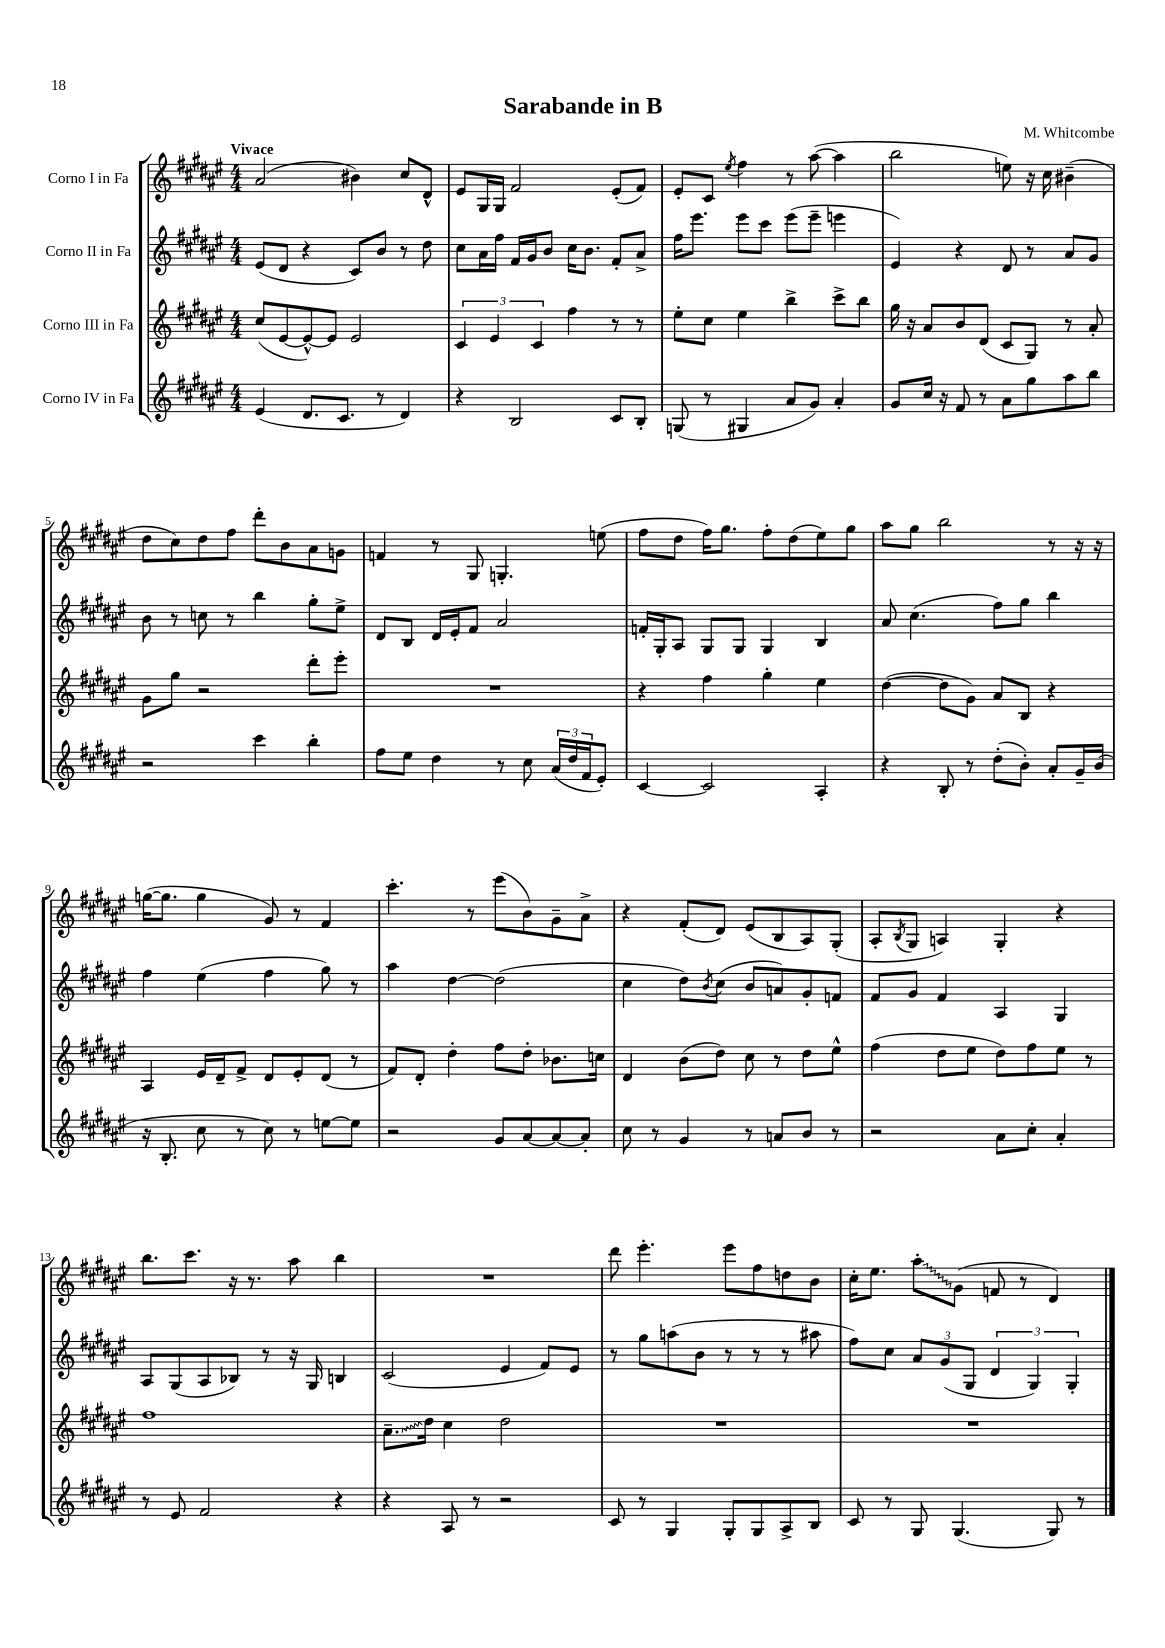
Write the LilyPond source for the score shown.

\header { title = "Sarabande in B" composer = "M. Whitcombe" }
<<
\new StaffGroup <<
\new Staff = "s0" \with { instrumentName = "Corno I in Fa" } {
    \clef treble \key fis \major \numericTimeSignature \time 4/4 \tempo "Vivace"
    ais'2( bis'4) cis''8 dis'8-^ |
    eis'8 gis16 gis16 fis'2 eis'8-.( fis'8) |
    eis'8-. cis'8 \acciaccatura { eis''8 } fis''4 r8 ais''8~( ais''4 |
    b''2 e''8) r16 cis''16 bis'4--( |
    dis''8 cis''8) dis''8 fis''8 dis'''8-. b'8 ais'8 g'8 |
    f'4 r8 gis8 g4.-. e''8( |
    fis''8 dis''8 fis''16) gis''8. fis''8-. dis''8( eis''8) gis''8 |
    ais''8 gis''8 b''2 r8 r16 r16 |
    g''16~( g''8. g''4 gis'8) r8 fis'4 |
    cis'''4.-. r8 eis'''8( b'8) gis'8-- ais'8-> |
    r4 fis'8-.( dis'8) eis'8( b8 ais8) gis8-.( |
    ais8-. \acciaccatura { b8 } gis8 a4) gis4-. r4 |
    b''8. cis'''8. r16 r8. ais''8 b''4 |
    R1 |
    dis'''8 eis'''4.-. eis'''8 fis''8 d''8 b'8 |
    cis''16-. eis''8. \once \override Glissando.style = #'zigzag ais''8-.\glissando gis'8( f'8 r8 dis'4) \bar "|." |
}
\new Staff = "s1" \with { instrumentName = "Corno II in Fa" } {
    \clef treble \key fis \major \numericTimeSignature \time 4/4
    eis'8( dis'8 r4 cis'8) b'8 r8 dis''8 |
    cis''8 ais'16 fis''16 fis'16 gis'16 b'8 cis''16 b'8. fis'8-. ais'8-> |
    fis''16 eis'''8. eis'''8 cis'''8 eis'''8( eis'''8-- e'''4 |
    eis'4) r4 dis'8 r8 ais'8 gis'8 |
    b'8 r8 c''8 r8 b''4 gis''8-. eis''8-> |
    dis'8 b8 dis'16 eis'16-. fis'8 ais'2 |
    f'16-. gis16-. ais8 gis8 gis8 gis4 b4 |
    ais'8 cis''4.( fis''8) gis''8 b''4 |
    fis''4 eis''4( fis''4 gis''8) r8 |
    ais''4 dis''4~ dis''2( |
    cis''4 dis''8) \acciaccatura { b'8 } cis''8( b'8 a'8) gis'8-. f'8 |
    fis'8 gis'8 fis'4 ais4 gis4 |
    ais8 gis8( ais8 bes8) r8 r16 gis16 b4 |
    cis'2( eis'4 fis'8) eis'8 |
    r8 gis''8 a''8( b'8 r8 r8 r8 ais''8 |
    fis''8) cis''8 \tuplet 3/2 { ais'8 gis'8( gis8 } \tuplet 3/2 { dis'4 gis4) gis4-. } \bar "|." |
}
\new Staff = "s2" \with { instrumentName = "Corno III in Fa" } {
    \clef treble \key fis \major \numericTimeSignature \time 4/4
    cis''8( eis'8~ eis'8~-^) eis'8 eis'2 |
    \tuplet 3/2 { cis'4 eis'4 cis'4 } fis''4 r8 r8 |
    eis''8-. cis''8 eis''4 b''4-> cis'''8-> b''8 |
    gis''16 r16 ais'8 b'8 dis'8( cis'8 gis8) r8 ais'8-. |
    gis'8 gis''8 r2 dis'''8-. eis'''8-. |
    R1 |
    r4 fis''4 gis''4-. eis''4 |
    dis''4~( dis''8 gis'8) ais'8 b8 r4 |
    ais4 eis'16 dis'16-- fis'8-> dis'8 eis'8-. dis'8( r8 |
    fis'8) dis'8-. dis''4-. fis''8 dis''8-. bes'8. c''16 |
    dis'4 b'8( dis''8) cis''8 r8 dis''8 eis''8-^ |
    fis''4( dis''8 eis''8 dis''8) fis''8 eis''8 r8 |
    fis''1 |
    \once \override Glissando.style = #'zigzag ais'8.--\glissando dis''16 cis''4 dis''2 |
    R1 |
    R1 \bar "|." |
}
\new Staff = "s3" \with { instrumentName = "Corno IV in Fa" } {
    \clef treble \key fis \major \numericTimeSignature \time 4/4
    eis'4( dis'8. cis'8. r8 dis'4) |
    r4 b2 cis'8 b8-. |
    g8( r8 gis4 ais'8 gis'8) ais'4-. |
    gis'8 cis''16 r16 fis'8 r8 ais'8 gis''8 ais''8 b''8 |
    r2 cis'''4 b''4-. |
    fis''8 eis''8 dis''4 r8 cis''8 \tuplet 3/2 { ais'16( dis''16 fis'16 } eis'8-.) |
    cis'4~ cis'2 ais4-. |
    r4 b8-. r8 dis''8-.( b'8-.) ais'8-. gis'16-- b'16( |
    r16 b8.-. cis''8 r8 cis''8) r8 e''8~ e''8 |
    r2 gis'8 ais'8~ ais'8~ ais'8-. |
    cis''8 r8 gis'4 r8 a'8 b'8 r8 |
    r2 ais'8 cis''8-. ais'4-. |
    r8 eis'8 fis'2 r4 |
    r4 ais8 r8 r2 |
    cis'8 r8 gis4 gis8-. gis8 ais8-> b8 |
    cis'8 r8 gis8 gis4.( gis8) r8 \bar "|." |
}
>>
>>
